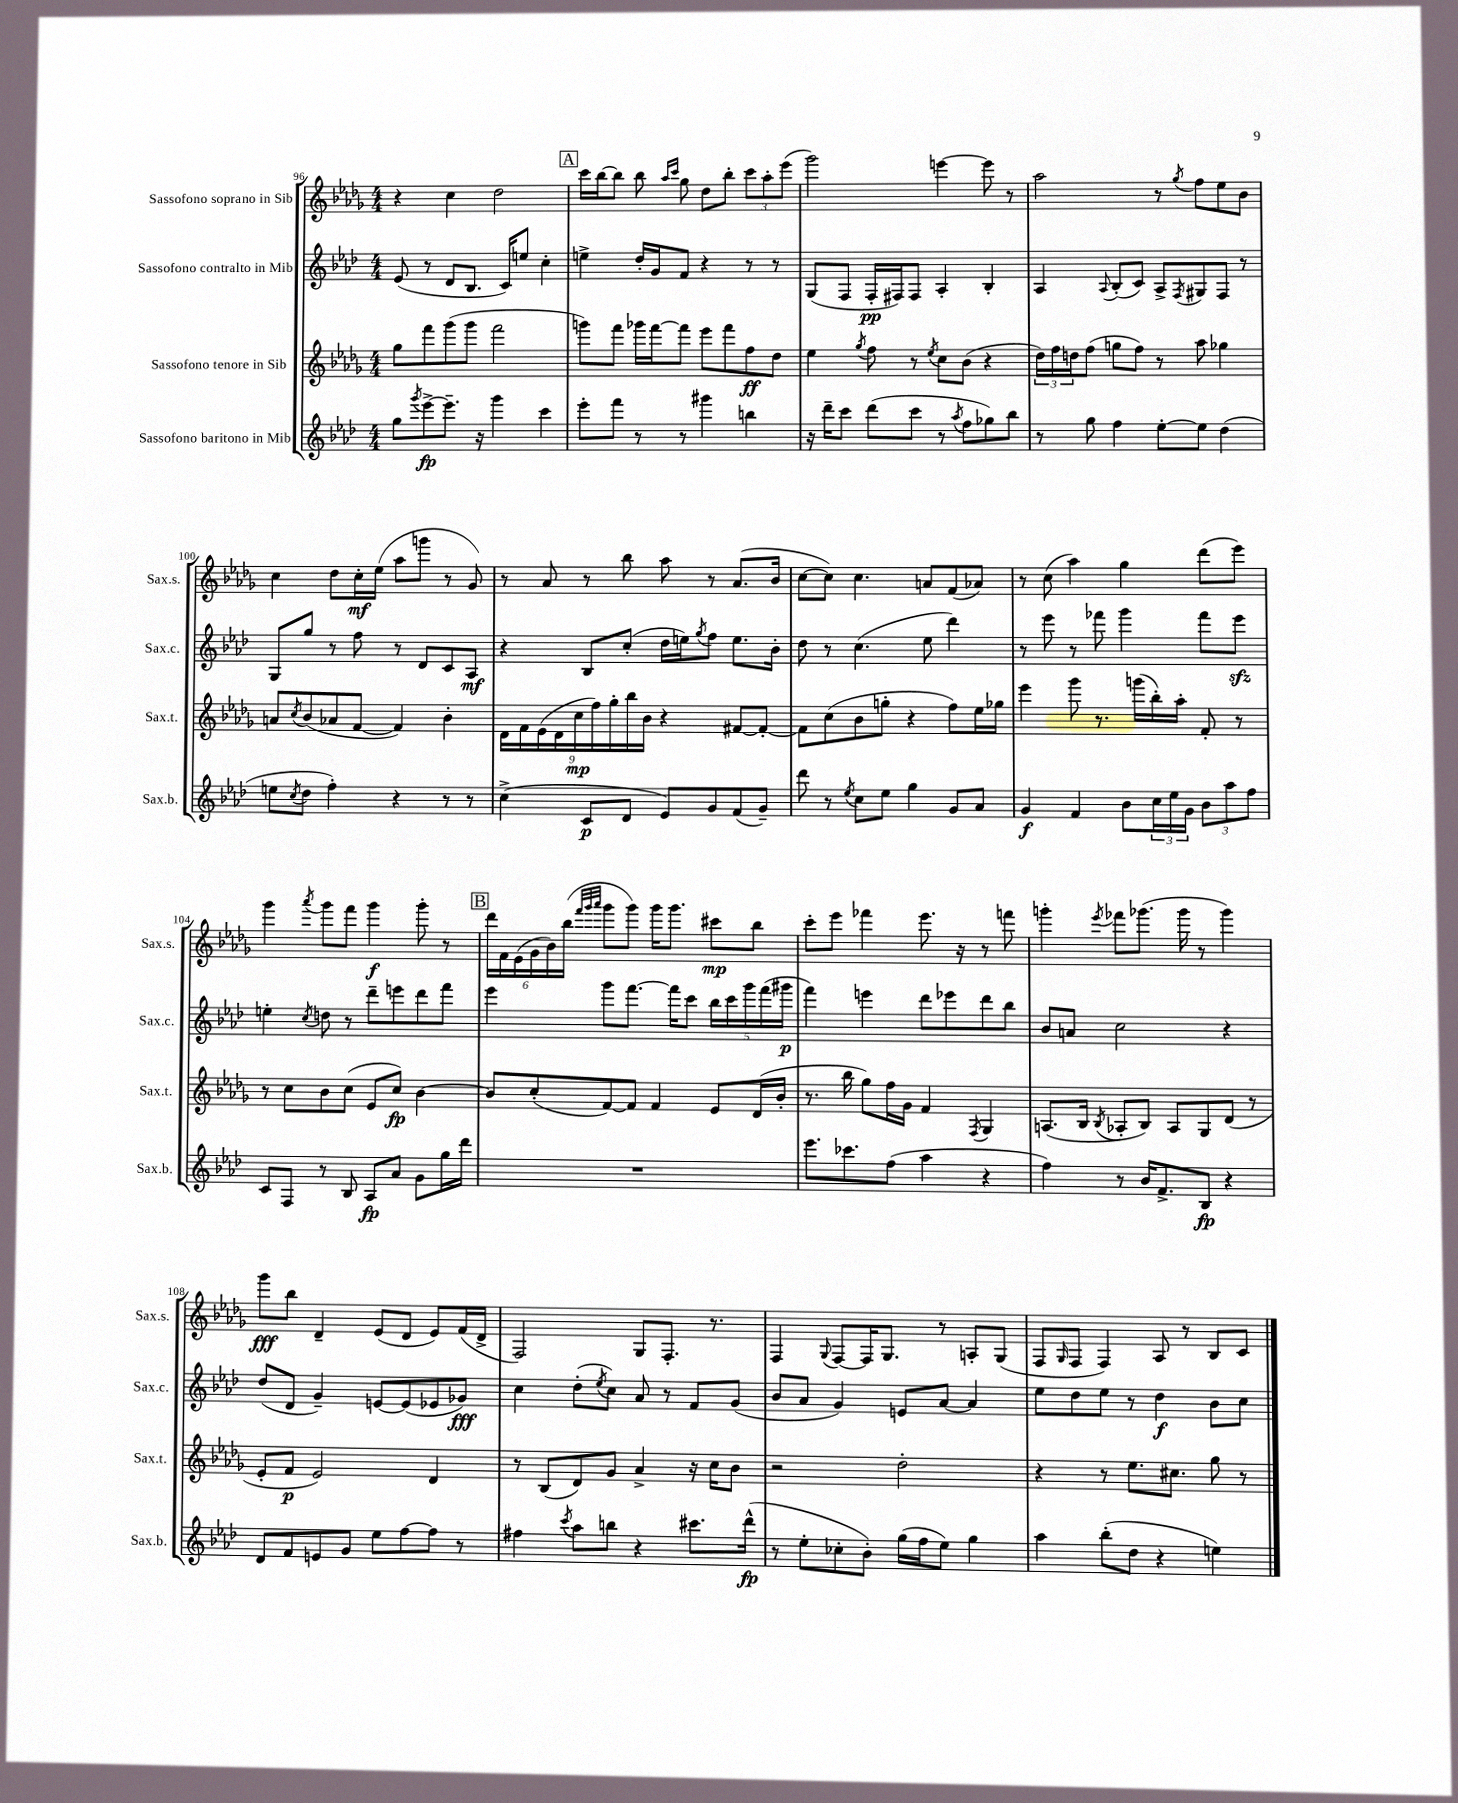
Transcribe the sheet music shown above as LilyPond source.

<<
\new StaffGroup <<
\new Staff = "s0" \with { instrumentName = "Sassofono soprano in Sib" shortInstrumentName = "Sax.s." } {
    \clef treble \key des \major \numericTimeSignature \time 4/4
    r4 c''4 des''2 |
    \mark \markup { \box "A" } c'''16 bes''16~ bes''8 bes''8 \grace { aes''16 c'''16 } ges''8 des''8 bes''8-. \tuplet 3/2 { c'''8 aes''8-. ees'''8( } |
    ges'''2) e'''4~ e'''8 r8 |
    aes''2 r8 \acciaccatura { ges''8 } f''8 ees''8 bes'8 |
    c''4 des''8 c''16-.\mf ees''16( aes''8 g'''8 r8 ges'8) |
    r8 aes'8 r8 bes''8 aes''8 r8 aes'8.( bes'16 |
    c''8~ c''8) c''4. a'8 f'8( aes'8) |
    r8 c''8( aes''4) ges''4 des'''8( ees'''8) |
    ges'''4 \acciaccatura { aes'''8 } ges'''8 f'''8 ges'''4\f ges'''8-. r8 |
    \mark \markup { \box "B" } \tuplet 6/4 { des'''16 f'16 ees'16( ges'16 bes'16) bes''16( } \grace { f'''32 ges'''32 aes'''32 } ges'''8 ges'''8) ges'''16 ges'''8. cis'''8\mp bes''8 |
    c'''8-. ees'''8 fes'''4 ees'''8. r16 r8 f'''8 |
    g'''4-. \acciaccatura { ees'''8 } fes'''8 ges'''8.( ges'''16 r8 ges'''4) |
    ges'''8\fff bes''8 des'4-- ees'8( des'8 ees'8) f'16( des'16-> |
    f2) ges8 f8.-. r8. |
    f4 \appoggiatura { ges8 } f8~ f16 ges8. r8 a8-. ges8( |
    f8 \grace { ges16 } f8 f4) aes8 r8 bes8 c'8 \bar "|." |
}
\new Staff = "s1" \with { instrumentName = "Sassofono contralto in Mib" shortInstrumentName = "Sax.c." } {
    \clef treble \key aes \major \numericTimeSignature \time 4/4
    ees'8( r8 des'8 bes8. c'16) e''8 c''4-. |
    \mark \markup { \box "A" } e''4-> des''16-. g'16 f'8 r4 r8 r8 |
    g8( f8 f16-.\pp fis16) fis8 aes4-. bes4-. |
    aes4 \appoggiatura { aes8 } bes8-.( c'8) aes8-> \acciaccatura { f8 } gis8 f8 r8 |
    g8 g''8 r8 f''8 r8 des'8 c'8 aes8\mf |
    r4 bes8 c''8-.( des''16 e''16) \acciaccatura { g''8 } f''8 e''8. bes'16-. |
    des''8 r8 c''4.( ees''8 des'''4) |
    r8 ees'''8 r8 fes'''8 g'''4 fes'''8 ees'''8\sfz |
    e''4-. \acciaccatura { c''8 } d''8 r8 des'''8-- e'''8 des'''8 f'''8 |
    \mark \markup { \box "B" } ees'''4 g'''8 f'''8.~ f'''16 c'''8 \tuplet 5/4 { bes''16 c'''16 g'''16 f'''16( gis'''16\p } |
    f'''4) e'''4 des'''8 ees'''8 des'''8 bes''8 |
    bes'8 a'8 c''2 r4 |
    des''8( des'8 g'4--) e'8~ e'8( ees'8 ges'8\fff) |
    c''4 des''8-.( \acciaccatura { ees''8 } c''8) aes'8 r8 f'8 g'8( |
    bes'8 aes'8 g'4) e'8 aes'8~ aes'4 |
    ees''8 des''8 ees''8 r8 des''4\f bes'8 c''8 \bar "|." |
}
\new Staff = "s2" \with { instrumentName = "Sassofono tenore in Sib" shortInstrumentName = "Sax.t." } {
    \clef treble \key des \major \numericTimeSignature \time 4/4
    ges''8 f'''8 ges'''8( ges'''8 f'''2 |
    \mark \markup { \box "A" } g'''8) f'''8 ges'''16 f'''16~ f'''8 ees'''8 f'''8 f''8\ff des''8 |
    ees''4 \acciaccatura { ges''8 } f''8 r8 \acciaccatura { ees''8 } c''8 bes'8( r4 |
    \tuplet 3/2 { des''16) f''16 d''16 } f''8( g''8 f''8) r8 aes''8 ges''4 |
    a'8 \acciaccatura { c''8 } bes'8( aes'8 f'8~ f'4) bes'4-. |
    \tuplet 9/8 { des'16 f'16 ees'16( des'16 c''16\mp f''16) ges''16-. bes''16 bes'16 } r4 fis'8~ fis'8~-. |
    fis'8 c''8( bes'8 g''8-. r4 f''8) ees''16 ges''16 |
    ees'''4 ges'''8 r8. g'''16( bes''16-.) aes''16-. f'8-. r8 |
    r8 c''8 bes'8 c''8( ees'8 c''8\fp) bes'4~ |
    \mark \markup { \box "B" } bes'8 c''8-.( f'8~) f'8 f'4 ees'8 des'16( bes'16-. |
    r8. bes''16 ges''8) f''16 ges'16 f'4 \acciaccatura { f8 } ges4 |
    a8.( bes16 \acciaccatura { bes8 } aes8-. bes8) aes8 ges8 des'8( r8 |
    ees'8-. f'8\p ees'2) des'4 |
    r8 bes8( des'8) ges'8 aes'4-> r16 c''16 bes'8 |
    r2 des''2-. |
    r4 r8 ees''8. cis''8. ges''8 r8 \bar "|." |
}
\new Staff = "s3" \with { instrumentName = "Sassofono baritono in Mib" shortInstrumentName = "Sax.b." } {
    \clef treble \key aes \major \numericTimeSignature \time 4/4
    g''8 \acciaccatura { g'''8 } ees'''8~->\fp ees'''8.-- r16 g'''4 c'''4 |
    \mark \markup { \box "A" } ees'''8-. f'''8 r8 r8 gis'''4 b''4 |
    r16 des'''16-- c'''8 des'''8( c'''8 r8 \acciaccatura { aes''8 } f''8 ges''8) bes''8 |
    r8 g''8 f''4 ees''8~-. ees''8 des''4( |
    e''8 \acciaccatura { c''8 } des''8 f''4-.) r4 r8 r8 |
    c''4->( c'8\p des'8 ees'8) g'8 f'8( g'8--) |
    des'''8 r8 \acciaccatura { ees''8 } c''8 ees''8 g''4 g'8 aes'8 |
    g'4\f f'4 bes'8 \tuplet 3/2 { c''16 ees''16 g'16 } \tuplet 3/2 { bes'8 aes''8 f''8 } |
    c'8 f8 r8 bes8 aes8\fp aes'8 g'8 g''16 des'''16 |
    \mark \markup { \box "B" } R1 |
    ees'''8. ces'''8. f''8( aes''4 r4 |
    f''4) r8 bes'16 f'8.-> bes8\fp r4 |
    des'8 f'8 e'8 g'8 ees''8 f''8~ f''8 r8 |
    fis''4 \acciaccatura { c'''8 } aes''8 b''8 r4 cis'''8. des'''16-^\fp( |
    r8 ees''8-. ces''8-. bes'8-.) g''16( f''16 ees''8) g''4 |
    aes''4 bes''8-.( des''8 r4 e''4) \bar "|." |
}
>>
>>
\layout { \context { \Score currentBarNumber = #96 } }
